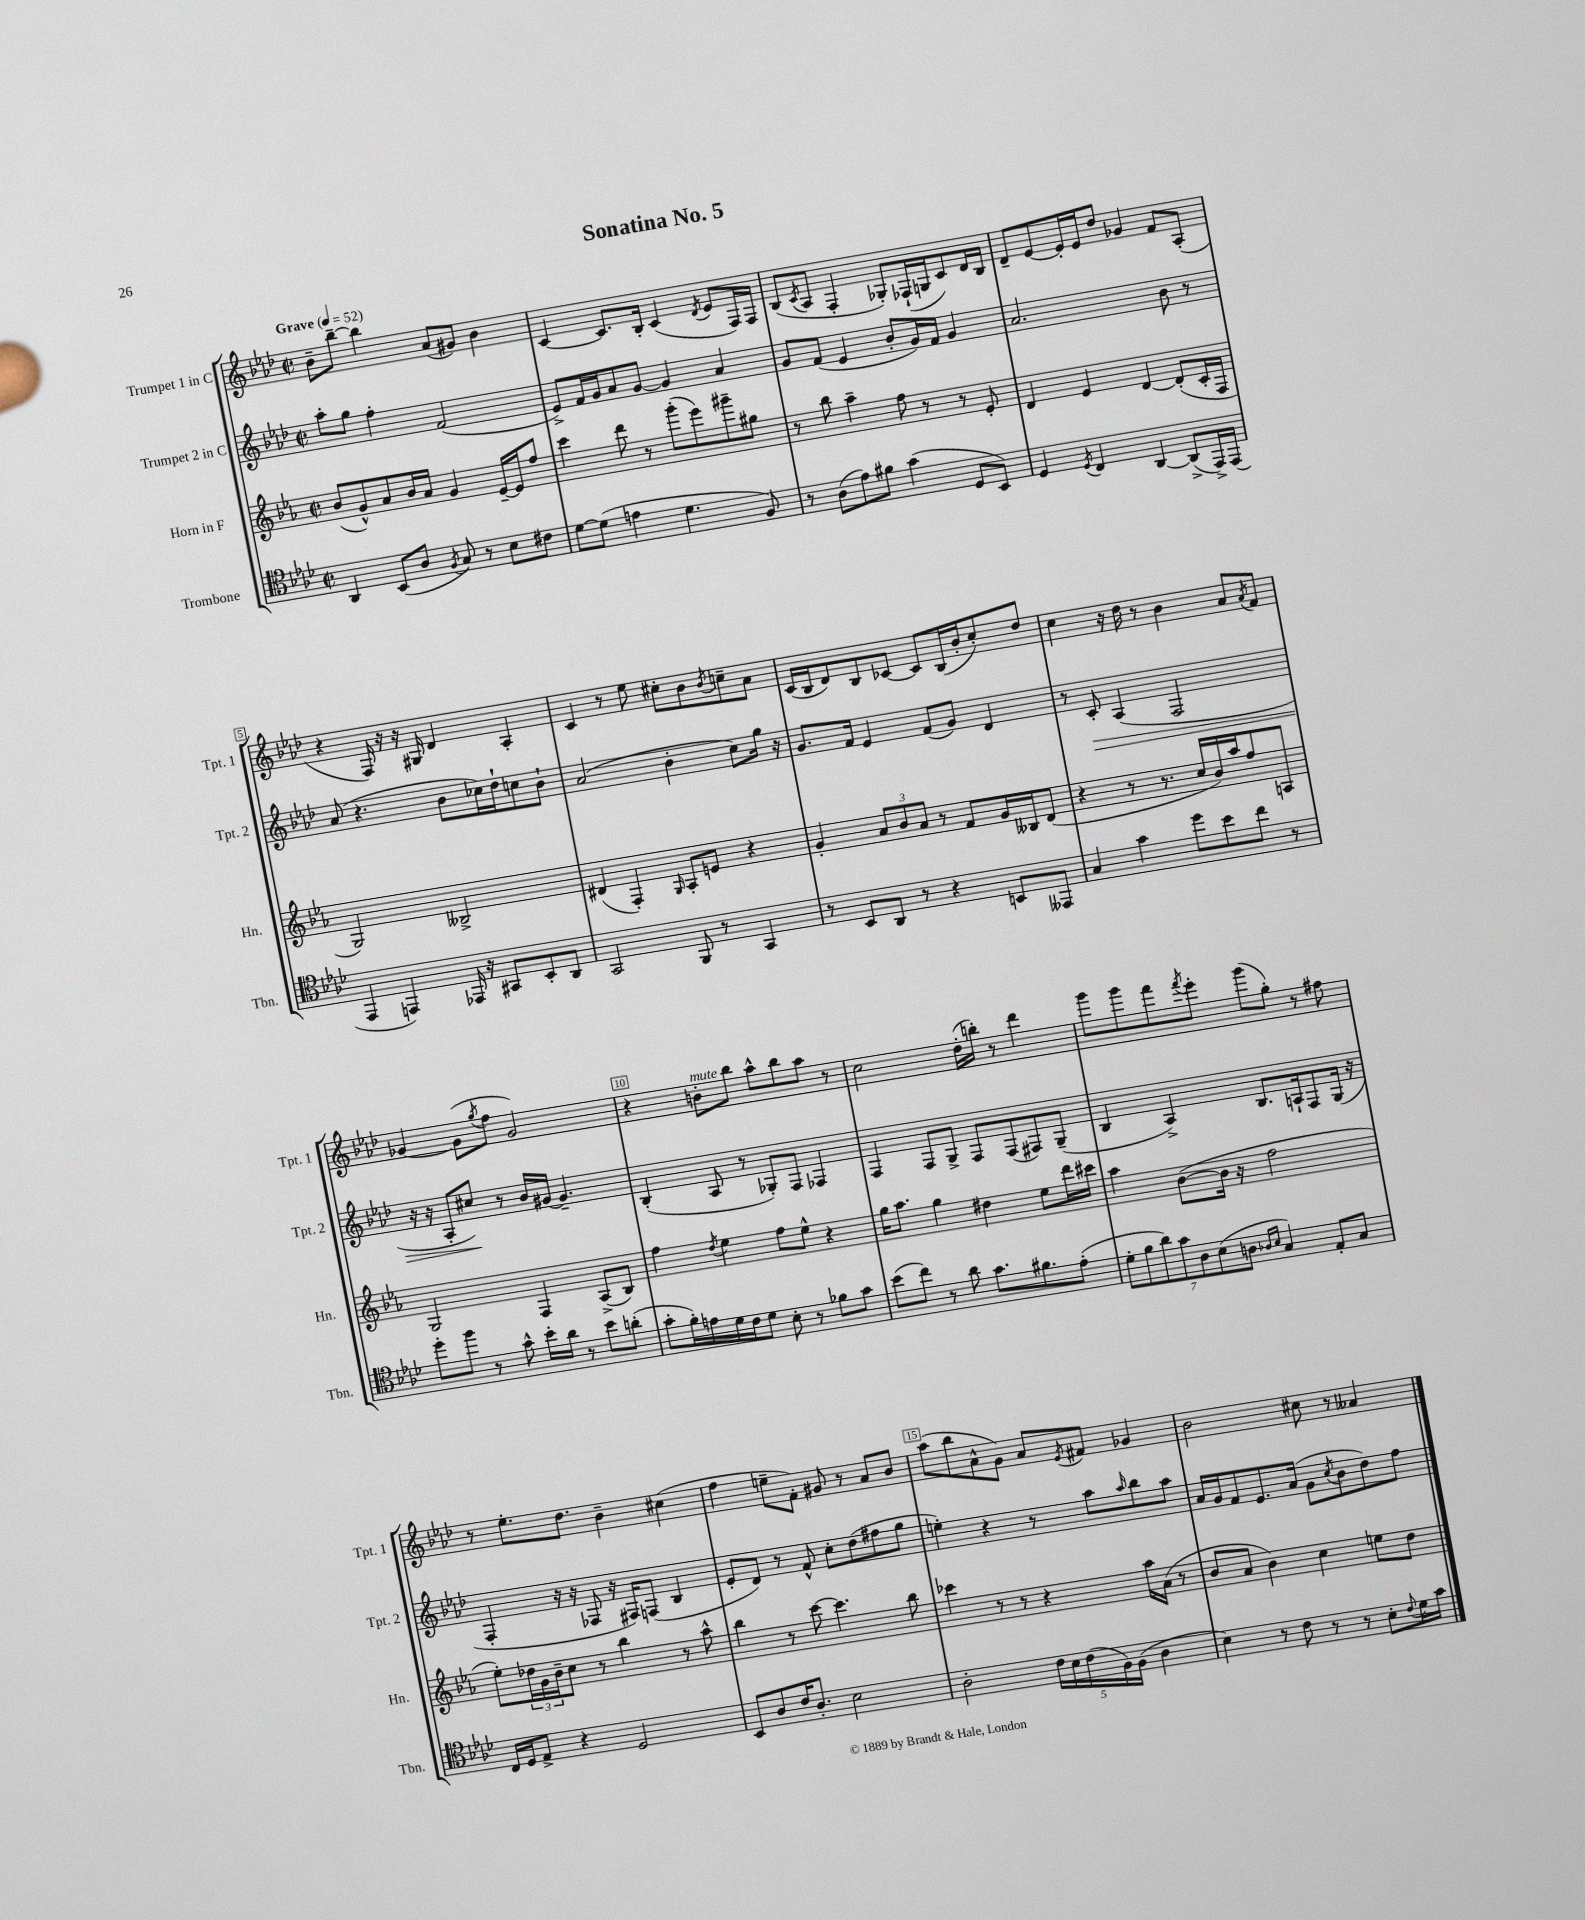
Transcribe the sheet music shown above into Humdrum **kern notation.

**kern	**kern	**kern	**dynam	**kern
*part4	*part3	*part2	*part2	*part1
*staff4	*staff3	*staff2	*staff2	*staff1
*I"Trombone	*I"Horn in F	*I"Trumpet 2 in C	*	*I"Trumpet 1 in C
*I'Tbn.	*I'Hn.	*I'Tpt. 2	*	*I'Tpt. 1
*clefC4	*clefG2	*clefG2	*	*clefG2
*k[b-e-a-d-]	*k[b-e-a-]	*k[b-e-a-d-]	*	*k[b-e-a-d-]
*M2/2	*M2/2	*M2/2	*	*M2/2
*met(c|)	*met(c|)	*met(c|)	*	*met(c|)
*MM52	*MM52	*MM52	*	*MM52
=1	=1	=1	=1	=1
!	!	!	!	!LO:TX:a:B:t=Grave
4AA-/	(8b-/L	8aa-'\L	.	8b-~\L
.	8g^^/)	8gg\J	.	[8bb-~\J
(8BB-/L	8a-/	4ff'\	.	4bb-\]
8A-/J	16b-/L	.	.	.
.	16a-/JJ	.	.	.
8qF/	.	.	.	.
8G/)	4g/	(2f/	.	(8a-/L
8r	.	.	.	8g#X/J)
8B-\L	[16e-~/LL	.	.	4b-\
.	16e-/J]	.	.	.
8c#X\J	8ff/J	.	.	.
=2	=2	=2	=2	=2
[8d-\L	4ccc\	8e-^/L)	.	[4c/
(8d-\J]	.	16f/L	.	.
.	.	16g/J	.	.
4en\	8ddd\	8a-/	.	8.c/L]
.	8r	[8g/J	.	.
.	.	.	.	16B-'/Jk
4.d-\	(8ggg'\L	4g/]	.	(4c/
.	8eee-\)	.	.	.
.	.	.	.	8qd-/
.	8ggg#X~\	4a-/	.	8e-/L
8F/)	8gg#X\J	.	.	16F/L)
.	.	.	.	16F/JJ
=3	=3	=3	=3	=3
8r	8r	8g/L	.	(8B-/L
.	.	.	.	8qc/
(8A-\L	8bb-\	(8f/J	.	8A-/J
8e-\)	4aa-~\	4e-/	.	4F'/
8f#X\J	.	.	.	.
(4g\	8ff\	8b-'/L	.	8G-X'/L)
.	8r	16g/L)	.	(16F-X`/L
.	.	16f/JJ	.	16Gn/J
8D-/L	8r	4g/	.	8c/)
8BB-/J)	8e-'/	.	.	16d-/L
.	.	.	.	16B-/JJ
=4	=4	=4	=4	=4
4D-/	4d/	2.a-/	.	8d-~/L
.	.	.	.	[8e-/
8qD-/	.	.	.	.
4C/	4e-/	.	.	16e-'/L]
.	.	.	.	16e-/J
.	.	.	.	8dd-/J
[4AA-/	[4d/	.	.	4g-X/
(8AA-^/L]	(8d'/L]	8b-\	.	8f/L
16EE-^/L)	16c'/L	8r	.	(8A-'/J
(16EE-/JJ	16F/JJ	.	.	.
!!LO:LB:g=z
=5	=5	=5	=5	=5
4EE-/	2G/)	(8a-/	.	4r
.	.	4.r	.	.
4EEn/)	.	.	.	16F/)
.	.	.	.	16r
.	.	.	.	16r
.	.	.	.	16G#X/
16EE-X/	2B--X^/	8b-\L	.	4d-/
16r	.	.	.	.
8GG#X/L	.	16cc-X\L)	.	.
.	.	16dd-`\J	.	.
8BB-'/	.	8ccn\	.	4A-'/
8AA-/J	.	8b-`\J	.	.
=6	=6	=6	=6	=6
2GG/	(4d#X/	(2a-/	.	4c/
.	4F'/)	.	.	8r
.	.	.	.	8ee-\
.	16qqG/	.	.	.
8FF/	8A-'/L	4b-'\	.	8cc#X'\L
8r	8en/J	.	.	8b-\
.	.	.	.	8qb-/
4GG/	4r	8cc\L)	.	8ccn~\
.	.	16gg\Jk	.	8a-\J
.	.	16r	.	.
=7	=7	=7	=7	=7
8r	4g'/	8.g/L	.	(16c/LL
.	.	.	.	16B-/J
8BB-/L	.	.	.	8d-/)
.	.	16f/Jk	.	.
8AA-/J	12a-/L	4e-/	.	8B-/
.	12b-/	.	.	.
8r	.	.	.	[8c-X/J
.	12a-/J	.	.	.
4r	8r	(8f/L	.	8c-/L]
.	8f/L	8g/J)	.	(16B-/L
.	.	.	.	16b-'/J
8BBn/L	16g/L	4d-/	.	8cc'/)
.	16B--X/J	.	.	.
8EE--X/J	(8d/J	.	.	8dd-/J
=8	=8	=8	=8	=8
4G/	4r	8r	.	4cc\
!	!	!	!LO:HP:b	!
.	.	8c'/	>	.
4g\	8r	(4A-/	.	16r
.	.	.	.	16dd-\
.	8.r	.	.	8r
8dd-\L	.	2F/	.	4b-\
.	16cc/LL	.	.	.
8b-\	16b-/)	.	.	.
.	16aa-/J	.	.	.
8cc\J	8ff/	.	.	8a-/L
.	.	.	.	8qa-/
8r	8An/J	.	.	8f/J
!!LO:LB:g=z
=9	=9	=9	=9	=9
8dd-'\L	2G/	16r	.	[4g-X/
.	.	16r	.	.
8ff\J	.	8A-'/L	.	.
8r	.	8cc#X/J)	.	(8g-\L]
.	.	.	.	8qgg/
8g^^\	.	8r	]	8ff\J
16b-'\LL	4F/	16b-/LL	.	2g-/)
16a-\JJ	.	[16g#X/JJ	.	.
8r	.	4.g#~/]	.	.
8b-\L	(8A-^/L	.	.	.
(8an'\J	8B-/J)	.	.	.
=10	=10	=10	=10	=10
8g'\L	4ff\	(4B-'/	.	4r
16f'\L)	.	.	.	.
16en\	.	.	.	.
.	8qdd/	.	.	.
!	!	!	!	!LO:TX:a:i:t=mute
16d-\	4ee-\	8A-/	.	8bn'\L
16c\J	.	.	.	.
8d-\J	.	8r	.	8bb-\J
8B-'\	8ff\L	8G-X'/L)	.	8aa-^^\L
8r	8ee-^^\J	8F/J	.	8bb-\
8f-X\L	4r	4F-X/	.	8aa-\J
8g\J	.	.	.	8r
=11	=11	=11	=11	=11
(8b-\L	16gg\KL	4F/	.	2cc\
.	8.aa-\J	.	.	.
8cc\J)	.	.	.	.
8r	4gg\	8F/L	.	.
8a-\	.	8G^/J	.	.
8.g\L	4dd#X\	8F/L	.	(16dd-'\LL
.	.	.	.	16bbn'\JJ)
.	.	(8F/	.	8r
8.f#X\	.	.	.	.
.	8ee-\L	8F#X/)	.	4ddd-\
(8e-'\J	16ddd\L	(8G~/J	.	.
.	16ccc#X\JJ	.	.	.
=12	=12	=12	=12	=12
14d-'\L	4aa-\	4B-/	.	8ggg\L
14f\	.	.	.	.
.	.	.	.	8ggg\
14a-\)	.	.	.	.
14g\	.	.	.	.
.	([8b-\L	4A-^/)	.	8fff\
14A-\	.	.	.	.
(14B-\	.	.	.	.
.	.	.	.	8qfff/
.	16b-\Jk]	.	.	8eee-'\J
14An\J	.	.	.	.
.	16r	.	.	.
16qqA-X/LL	.	.	.	.
16qqB-/JJ	.	.	.	.
4G/)	2ff\	8.B-/L	.	(8ggg\L
.	.	.	.	8gg'\J)
.	.	16An`/k	.	.
8E-'/L	.	8F/	.	8r
8G/J	.	(16G/Jk	.	8ff#X\
.	.	16r	.	.
!!LO:LB:g=z
=13	=13	=13	=13	=13
16C/LL	8ee-'\L)	4F'/	.	8r
16D-/J	.	.	.	.
8E-^/J	24dd-X\L	.	.	8.ee-'\L
.	24g\	.	.	.
.	24b-~\J	.	.	.
4r	8cc\J	16r	.	.
.	.	16r	.	8.dd-\J
.	8r	8F-X/	.	.
2D-/	4bb-\	16r	.	4b-~\
.	.	16F#X/KL)	.	.
.	.	(8Fn/J	.	.
.	8r	4B-/	.	(4cc#X\
.	8aa-^^\	.	.	.
=14	=14	=14	=14	=14
8BB-/L	4bb-\	8e-'/L	.	4ff\
8A-/	.	8d-/J)	.	.
16c/K	8r	8r	.	8een~\L
8.A-'/J	.	.	.	.
.	[8ccc\	8f^^/	.	8f'\J)
2B-\	4.ccc\]	8cc'\L	.	8g#X/
.	.	(8dd-\	.	8r
.	.	8ff#X\	.	8a-/L
.	8bb-\	8gg\J	.	8b-/J
=15	=15	=15	=15	=15
2A-'\	4ccc-X\	4een'\)	.	(8aa-\L
.	.	.	.	8bb-\
.	8r	4r	.	8a-^^\
.	8r	.	.	8g\J)
20c\LL	4r	8r	.	8a-/L
20B-\	.	.	.	.
(20c\	.	.	.	.
.	.	.	.	8qe-/
.	.	8aa-\L	.	8f#X/J
20F\)	.	.	.	.
(20F\JJ	.	.	.	.
.	.	16qqaa-/	.	.
4A-\	16aa-\LL	8bb-\	.	4g-X/
.	(16a-\JJ	.	.	.
.	8r	8aa-\J	.	.
=16	=16	=16	=16	=16
4B-\)	8b-/L	16a-/LL	.	2b-\
.	.	16g/J	.	.
.	8a-/J	8f/	.	.
8r	4b-\)	8.e-/	.	.
8c\	.	.	.	.
.	.	(16a-/Jk	.	.
8r	4cc\	8g\L	.	8cc#X\
.	.	8qcc/	.	.
8r	.	8b-\	.	8r
8B-'\L	8een\L	8dd-\)	.	4a--X/
8qqc/	.	.	.	.
16d-\L	8dd\J	8ff\J	.	.
16g\JJ	.	.	.	.
==	==	==	==	==
*-	*-	*-	*-	*-
